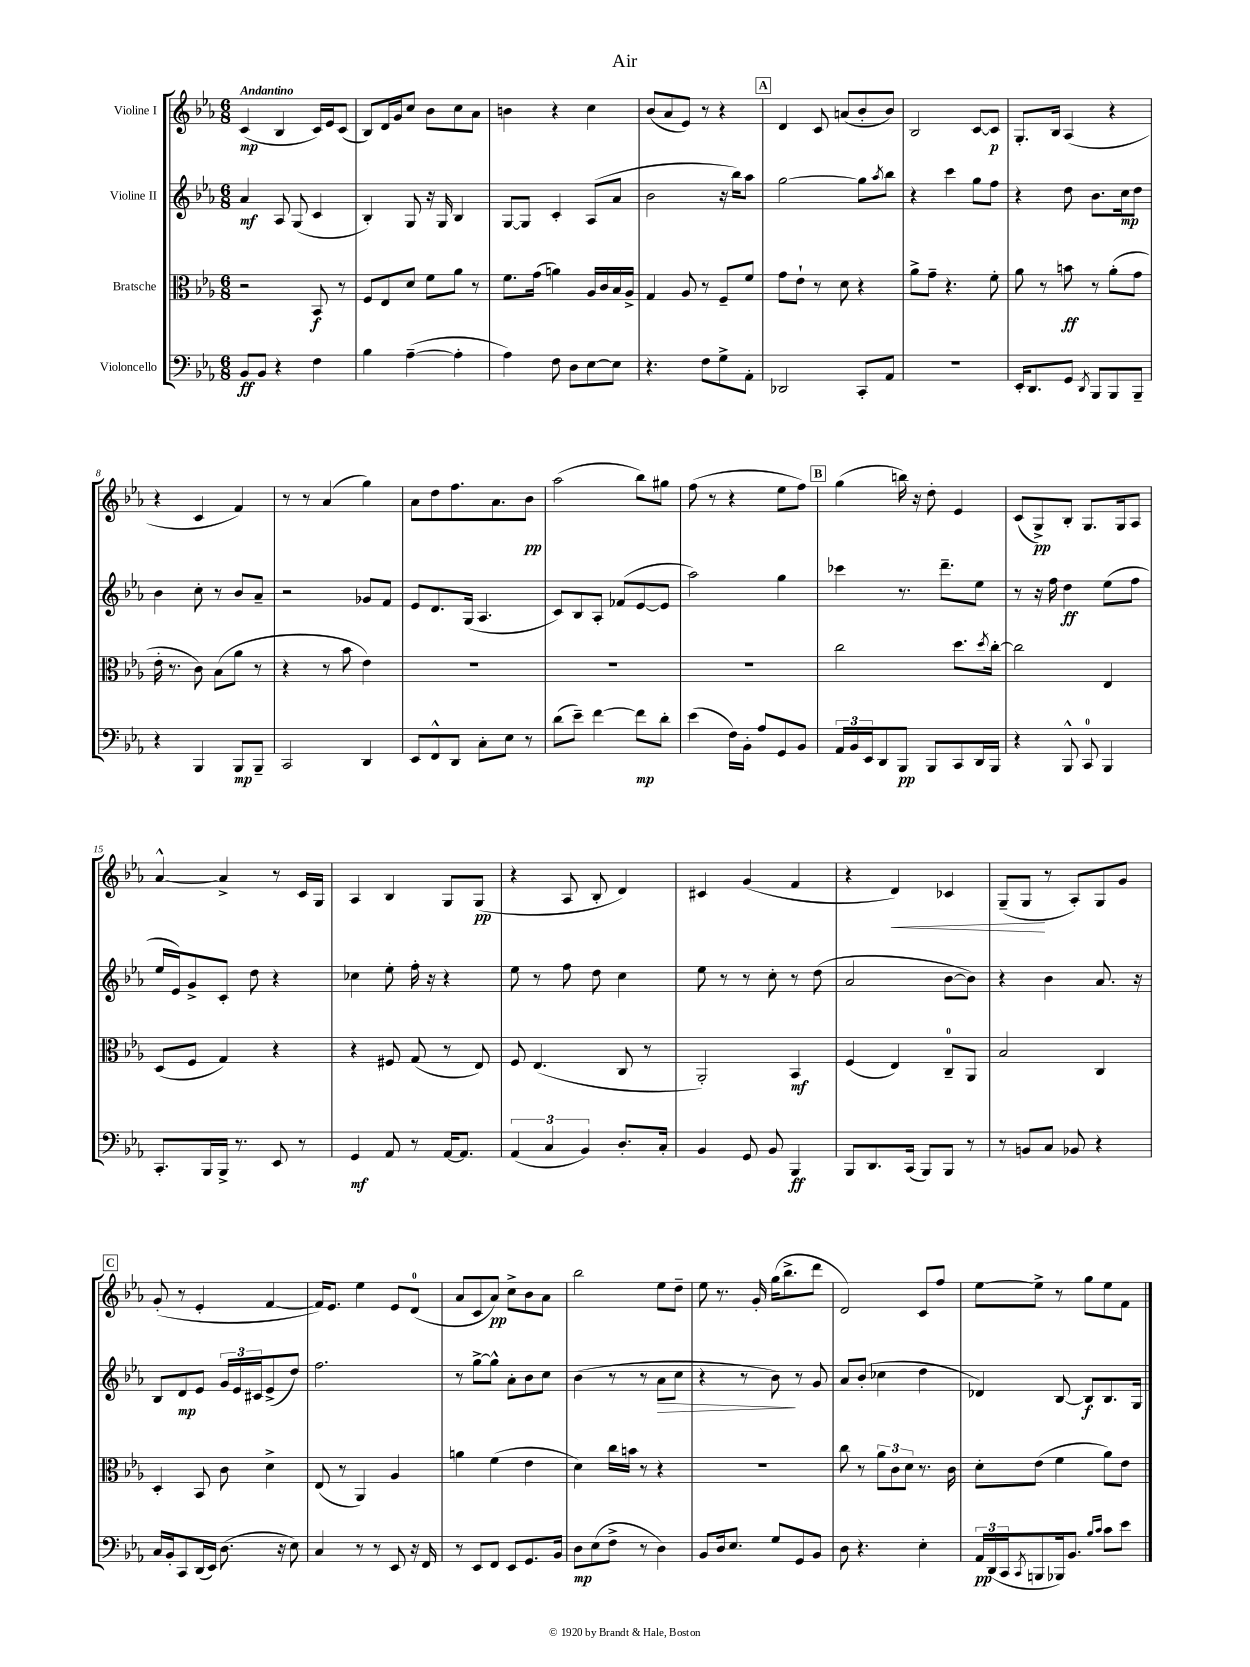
\header { title = "Air" }
<<
\new StaffGroup <<
\new Staff = "s0" \with { instrumentName = "Violine I" } {
    \clef treble \key ees \major \numericTimeSignature \time 6/8 \tempo "Andantino"
    c'4\mp( bes4 c'16) ees'16 c'8( |
    bes8) d'16 g'16 c''8 bes'8 c''8 aes'8 |
    b'4 r4 c''4 |
    bes'8( aes'8 ees'8) r8 r4 |
    \mark \markup { \box "A" } d'4 c'8 a'8( bes'8-. bes'8) |
    bes2 c'8~ c'8\p |
    g8.-. bes16 aes4( r4 |
    r4 c'4 f'4) |
    r8 r8 aes'4( g''4) |
    aes'8 d''8 f''8. aes'8. bes'8\pp |
    aes''2( bes''8) gis''8 |
    f''8( r8 r4 ees''8 f''8) |
    \mark \markup { \box "B" } g''4( b''16) r16 d''8-. ees'4 |
    c'8( g8->\pp) bes8-. g8. g16 aes8 |
    aes'4~-^ aes'4-> r8 c'16 g16 |
    aes4 bes4 g8 g8\pp( |
    r4 aes8 bes8-. d'4) |
    cis'4 g'4( f'4 |
    r4 d'4\<) ces'4 |
    g8--( g8\! r8 aes8-.) g8 g'8 |
    \mark \markup { \box "C" } g'8-.( r8 ees'4-. f'4~ |
    f'16) ees'8. ees''4 ees'8 d'8-0( |
    aes'8 c'8 aes'8\pp) c''8-> bes'8 aes'8 |
    bes''2 ees''8 d''8-- |
    ees''8 r8. g'16-. g''16( bes''8.-> d'''8 |
    d'2) c'8 f''8 |
    ees''8~ ees''8-> r8 g''8 ees''8 f'8 \bar "|." |
}
\new Staff = "s1" \with { instrumentName = "Violine II" } {
    \clef treble \key ees \major \numericTimeSignature \time 6/8
    aes'4\mf aes8 g8( c'4 |
    bes4-.) g8 r16 g16 bes4 |
    g8~ g8 c'4-. aes8( aes'8 |
    bes'2 r16 bes''16) aes''8 |
    \mark \markup { \box "A" } g''2~ g''8 \acciaccatura { aes''8 } bes''8 |
    r4 c'''4 g''8 f''8 |
    r4 d''8 bes'8. c''16\mp d''8 |
    bes'4 c''8-. r8 bes'8 aes'8-- |
    r2 ges'8 f'8 |
    ees'8 d'8. g16( aes4. |
    c'8) bes8 aes8-. fes'8( ees'8~ ees'8 |
    aes''2) g''4 |
    \mark \markup { \box "B" } ces'''4 r8. d'''8.-- ees''8 |
    r8 r16 f''16 d''4\ff ees''8( f''8 |
    ees''16 ees'16) g'8-> c'8-. d''8 r4 |
    ces''4 ees''8-. f''16-. r16 r4 |
    ees''8 r8 f''8 d''8 c''4 |
    ees''8 r8 r8 c''8-. r8 d''8( |
    aes'2 bes'8~ bes'8) |
    r4 bes'4 aes'8. r16 |
    \mark \markup { \box "C" } bes8 d'8\mp ees'8 \tuplet 3/2 { g'16 ees'16 cis'16 } ees'8->( d''8) |
    f''2. |
    r8 g''8~-> g''8-^ aes'8-. bes'8 c''8 |
    bes'4( r8 r8 aes'8\> c''8 |
    r4 r8 bes'8\!) r8 g'8 |
    aes'8 bes'8-.( ces''4 d''4 |
    des'4) bes8~ bes8\f bes8. g16 \bar "|." |
}
\new Staff = "s2" \with { instrumentName = "Bratsche" } {
    \clef alto \key ees \major \numericTimeSignature \time 6/8
    r2 bes,8\f r8 |
    f8 ees8 d'8 f'8 aes'8 r8 |
    f'8. g'16( a'4) aes16 c'16 bes16 aes16-> |
    g4 aes8 r8 f8-- f'8 |
    \mark \markup { \box "A" } g'8 ees'8-! r8 d'8 r4 |
    aes'8-> g'8-- r4. f'8-. |
    aes'8 r8 b'8\ff r8 aes'8-.( g'8 |
    ees'16-. r8. c'8) bes8( aes'8 r8 |
    r4 r8 bes'8 ees'4) |
    R2. |
    R2. |
    R2. |
    \mark \markup { \box "B" } c''2 d''8. \acciaccatura { d''8 } c''16~-. |
    c''2 ees4 |
    d8( f8 g4) r4 |
    r4 fis8 g8( r8 ees8) |
    f8 ees4.( c8 r8 |
    aes,2-.) bes,4\mf |
    f4( ees4) c8-0-- aes,8 |
    bes2 c4 |
    \mark \markup { \box "C" } d4-. bes,8 c'8 d'4-> |
    ees8( r8 aes,4) aes4 |
    a'4 f'4( ees'4 |
    d'4) c''16 b'16 r8 r4 |
    R2. |
    c''8 r8 \tuplet 3/2 { aes'8 c'8 d'8 } r8. c'16 |
    d'8-. ees'8( f'4 aes'8) ees'8 \bar "|." |
}
\new Staff = "s3" \with { instrumentName = "Violoncello" } {
    \clef bass \key ees \major \numericTimeSignature \time 6/8
    bes,8\ff bes,8 r4 f4 |
    bes4 aes4~--( aes4-. |
    aes4) f8 d8 ees8~ ees8 |
    r4. f8 g8-> aes,8-. |
    \mark \markup { \box "A" } des,2 c,8-. aes,8 |
    R2. |
    ees,16-. d,8. g,8 \acciaccatura { d,8 } bes,,8 bes,,8 bes,,8-- |
    r4 bes,,4 bes,,8\mp bes,,8-- |
    c,2 d,4 |
    ees,8 f,8-^ d,8 c8-. ees8 r8 |
    d'8( ees'8--) f'4~ f'8\mp d'8-. |
    ees'4( f16) bes,16-. aes8 g,8 bes,8 |
    \mark \markup { \box "B" } \tuplet 3/2 { aes,16 bes,16 ees,16 } d,8 bes,,8\pp bes,,8 c,8 d,16 bes,,16 |
    r4 bes,,8-^ c,8-0 bes,,4 |
    c,8.-. bes,,16 bes,,16-> r8. ees,8 r8 |
    g,4\mf aes,8 r8 aes,16~ aes,8. |
    \tuplet 3/2 { aes,4( c4 bes,4) } d8.-. c16-. |
    bes,4 g,8 bes,8 bes,,4\ff |
    bes,,8 d,8. c,16( bes,,8) bes,,8 r8 |
    r8 b,8 c8 bes,8 r4 |
    \mark \markup { \box "C" } c16 bes,16-. c,8 d,16( ees,16) d8.( r16 ees8) |
    c4 r8 r8 ees,8 r16 f,16 |
    r8 ees,8 f,8 ees,8 g,8. bes,16 |
    d8\mp ees8( f8-> r8 d4) |
    bes,8 d16 ees8. g8 g,8 bes,8 |
    d8 r4. ees4-. |
    \tuplet 3/2 { aes,16\pp d,16( c,16 } \acciaccatura { c,8 } b,,8 bes,,16) bes,8. \grace { bes16 c'16 } c'8 ees'8 \bar "|." |
}
>>
>>
